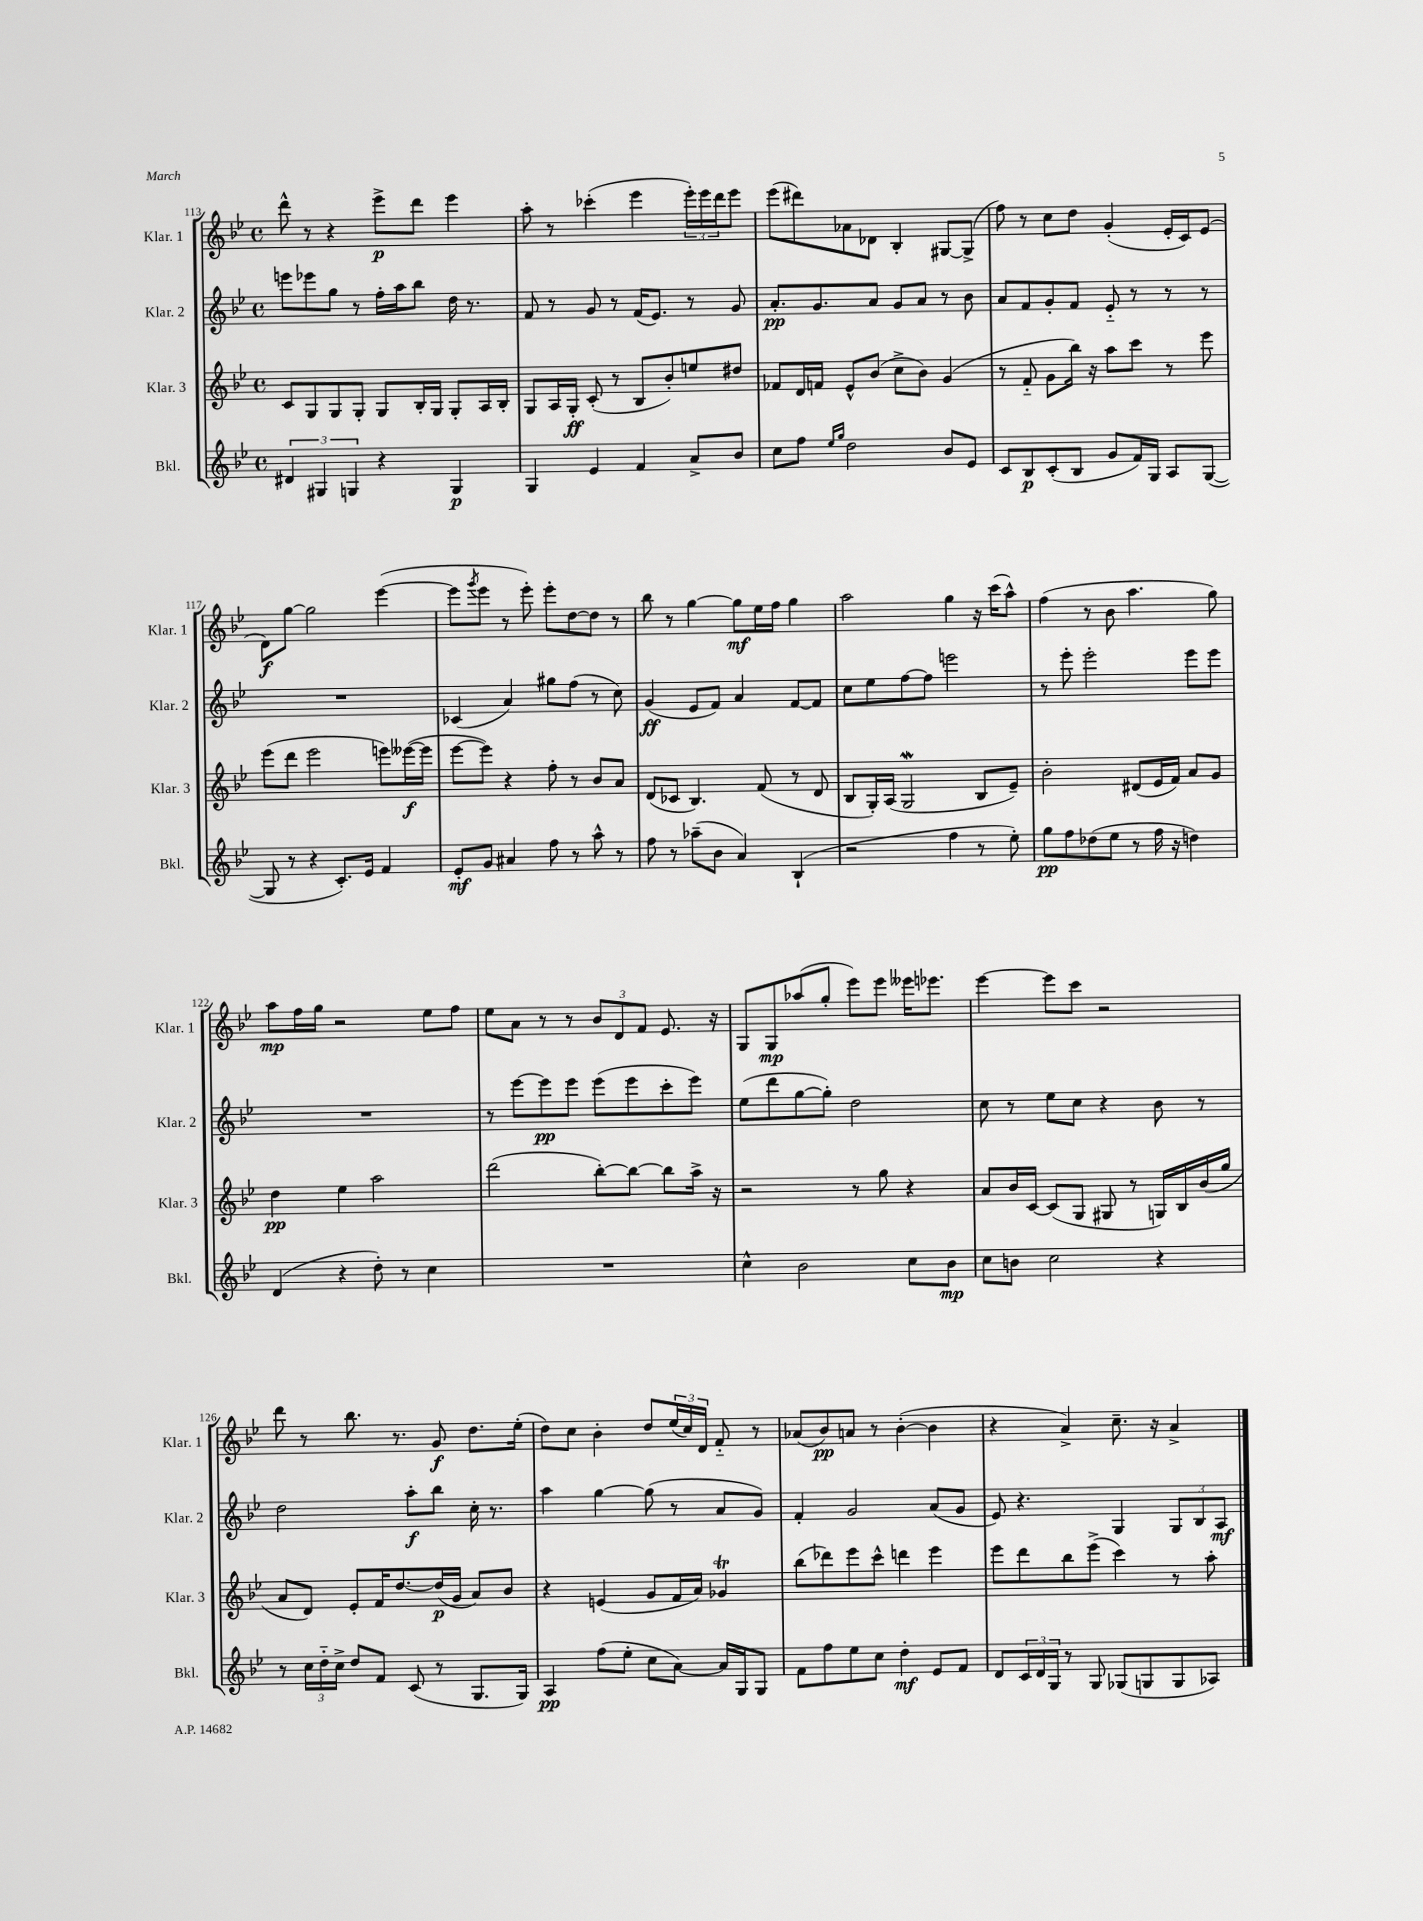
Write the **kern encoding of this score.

**kern	**kern	**kern	**kern
*staff4	*staff3	*staff2	*staff1
*clefG2	*clefG2	*clefG2	*clefG2
*k[b-e-]	*k[b-e-]	*k[b-e-]	*k[b-e-]
*M4/4	*M4/4	*M4/4	*M4/4
*met(c)	*met(c)	*met(c)	*met(c)
6d#/	8c/L	8eee\L	8ddd^^\
.	8G/	8eee-\	8r
6G#/	.	.	.
.	8G/	8gg\J	4r
6G/	.	.	.
.	8G'/J	8r	.
4r	8G/L	16ff'\LL	8eee-^\L
.	.	16aa\J	.
.	16B-'/L	8bb-\J	8ddd\J
.	16G/JJ	.	.
4G/	8G'/L	16dd\	4eee-\
.	.	8.r	.
.	16A/L	.	.
.	16B-'/JJ	.	.
=	=	=	=
4G/	8G/L	8f/	8aa'\
.	16A/L	8r	8r
.	16G'/JJ	.	.
4e-/	(8c'/	8g/	(4ccc-'\
.	8r	8r	.
4f/	8B-/L	(16f/LK	4eee-\
.	.	8.e-/J)	.
.	8b-'/)	.	.
8a^/L	8ee/	8r	24eee-'\LL)
.	.	.	24eee-\
.	.	.	24ddd\J
8b-/J	8dd#/J	8g/	8eee-\J
=	=	=	=
8cc\L	8f-/L	8.a'/L	(8eee-\L
8ff\J	16d/L	.	8ddd#\)
.	16f/JJ	8.g/	.
16qqee-/LL	.	.	.
16qqgg/JJ	.	.	.
2dd\	8e-^^/L	.	8a-\
.	(8b-/J	8a/J	8d-\J
.	8cc^\L	8g/L	4B-'/
.	8b-\J)	8a/J	.
8b-/L	(4g/	8r	[8G#/L
8e-/J	.	8b-\	(8G#^/]J
=	=	=	=
8c/L	8r	8a/L	8ff\)
8B-/	8f'~/	8f/	8r
(8c'/	8g\L	8g'/	8cc\L
8B-/J	16bb-\Jk)	8f/J	8dd\J
.	16r	.	.
8g/L	8aa\L	8e-'~/	(4g'/
16f/L)	8ccc\J	8r	.
16G/JJ	.	.	.
8A/L	8r	8r	16e-'/LL
.	.	.	16c/J)
([8G/J	8eee-\	8r	(8e-/J
=	=	=	=
8G/]	(8eee-\L	1r	8d\L)
8r	8ddd\J	.	[8gg\J
4r	2eee-\	.	2gg\]
8.c'/L)	.	.	.
16e-/Jk	.	.	.
4f/	8eee\L)	.	([4eee-\
.	([16eee--\L	.	.
.	16eee--\]JJ	.	.
=	=	=	=
8e-'/L	[8eee-\L	(4c-/	8eee-\]L
.	.	.	8qggg/
8g/J	8eee-\]J)	.	8eee-\J
4a#/	4r	4a/)	8r
.	.	.	8eee-'\)
8ff\	8ff'\	8gg#\L	8eee-'\L
8r	8r	(8ff\J	[8dd\
8aa^^\	8b-/L	8r	8dd\]J
8r	8a/J	8cc\)	8r
=	=	=	=
8ff\	(8d/L	(4g/	8bb-\
8r	8c-/J	.	8r
(8aa-~\L	4.B-/)	8e-/L	[4gg\
8b-\J	.	8f/J)	.
4a/)	.	4a/	8gg\]L
.	(8f/	.	16ee-\L
.	.	.	16ff\JJ
(4B-`/	8r	[8f/L	4gg\
.	8d/	8f/]J	.
=	=	=	=
2r	8B-/L	8cc\L	2aa\
.	16G'/L)	8ee-\	.
.	(16A/JJ	.	.
.	2G/	[8ff\	.
.	.	8ff\]J	.
4ff\	.	2eee\	4gg\
8r	8B-/L	.	16r
.	.	.	(16ccc\LK
8ee-'\)	8e-~/J)	.	8aa^^\J)
=	=	=	=
8gg\L	2b-'\	8r	(4ff\
8ff\	.	8eee-'\	.
(8dd-\	.	2eee-'\	8r
8ee-\J	.	.	8b-\
8r	(8d#/L	.	4.aa\
16ff\	16e-/L	.	.
16r	16f/JJ)	.	.
4dd\)	8a/L	8eee-\L	.
.	8g/J	8eee-\J	8gg\)
=	=	=	=
(4d/	4dd\	1r	8aa\L
.	.	.	16ff\L
.	.	.	16gg\JJ
4r	4ee-\	.	2r
8dd'\)	2aa\	.	.
8r	.	.	.
4cc\	.	.	8ee-\L
.	.	.	8ff\J
=	=	=	=
1r	(2ddd\	8r	8ee-\L
.	.	[8eee-\L	8a\J
.	.	8eee-\]	8r
.	.	8eee-\J	8r
.	[8bb-'\L)	(8eee-\L	12b-/L
.	.	.	12d/
.	8bb-\_J	8eee-\	.
.	.	.	12f/J
.	8bb-\]L	8ccc'\	8.e-/
.	16aa^\Jk	8eee-\J)	.
.	16r	.	16r
=	=	=	=
4cc^^\	2r	(8ee-\L	8G/L
.	.	8ddd\	8G/
2b-\	.	[8gg\	(8aa-/
.	.	8gg'\]J)	8gg'/J
.	8r	2dd\	8eee-\L)
.	8gg\	.	8eee-\J
8cc\L	4r	.	16eee--\LK
.	.	.	8.eee-\J
8b-\J	.	.	.
=	=	=	=
8cc\L	8a/L	8cc\	[4eee-\
8b\J	16b-/L	8r	.
.	[16c/JJ	.	.
2cc\	(8c/]L	8ee-\L	8eee-\]L
.	8G/J	8cc\J	8ccc\J
.	8G#/	4r	2r
.	8r	.	.
4r	16G/LL)	8b-\	.
.	16B-/	.	.
.	(16b-/	8r	.
.	16gg/JJ	.	.
=	=	=	=
8r	8a/L	2dd\	8ddd\
24cc\LL	8d/J)	.	8r
24dd'~\	.	.	.
24cc^\JJ	.	.	.
8dd/L	8e-'/L	.	8.bb-\
8f/J	16f/K	.	.
.	[8.dd/	.	8.r
(8c/	.	8aa'\L	.
8r	(16dd/]L	8bb-\J	8g/
.	16g/JJ	.	.
8.G/L	8a/L)	16cc'\	8.dd\L
.	.	8.r	.
.	8b-/J	.	.
16G/Jk)	.	.	(16ee-'\Jk
=	=	=	=
4A/	4r	4aa\	8dd\L)
.	.	.	8cc\J
(8ff\L	(4e/	[4gg\	4b-'\
8ee-'\J	.	.	.
8cc\L	8g/L	(8gg\]	8dd/L
[8a\J)	16f/L	8r	(24ee-/L
.	.	.	24cc/)
.	16a/JJ)	.	.
.	.	.	24d/JJ
16a/]LL	4g-/	8a/L	8f'~/
16G/J	.	.	.
8G/J	.	8g/J)	8r
=	=	=	=
8f\L	(8bb-\L	4f'/	(8a-/L
8ff\	8ddd-\)	.	8b-/)
8ee-\	8eee-\	2g/	8a/J
8cc\J	8ccc^^\J	.	8r
4dd'\	4ddd\	.	([4b-'\
8e-/L	4eee-\	(8a/L	4b-\]
8f/J	.	8g/J	.
=	=	=	=
8d/L	8eee-\L	8e-/)	4r
24c/L	8ddd\	4.r	.
24d/	.	.	.
24G/JJ	.	.	.
8r	8bb-\	.	4a^/)
8G/	(8eee-^\J	.	.
(8G-/L	4ccc\)	4G/	8.cc~\
8G/	.	.	.
.	.	.	16r
8G/	8r	12G/L	4a^/
.	.	12B-/	.
8A-/J)	8aa'\	.	.
.	.	12A/J	.
==	==	==	==
*-	*-	*-	*-
